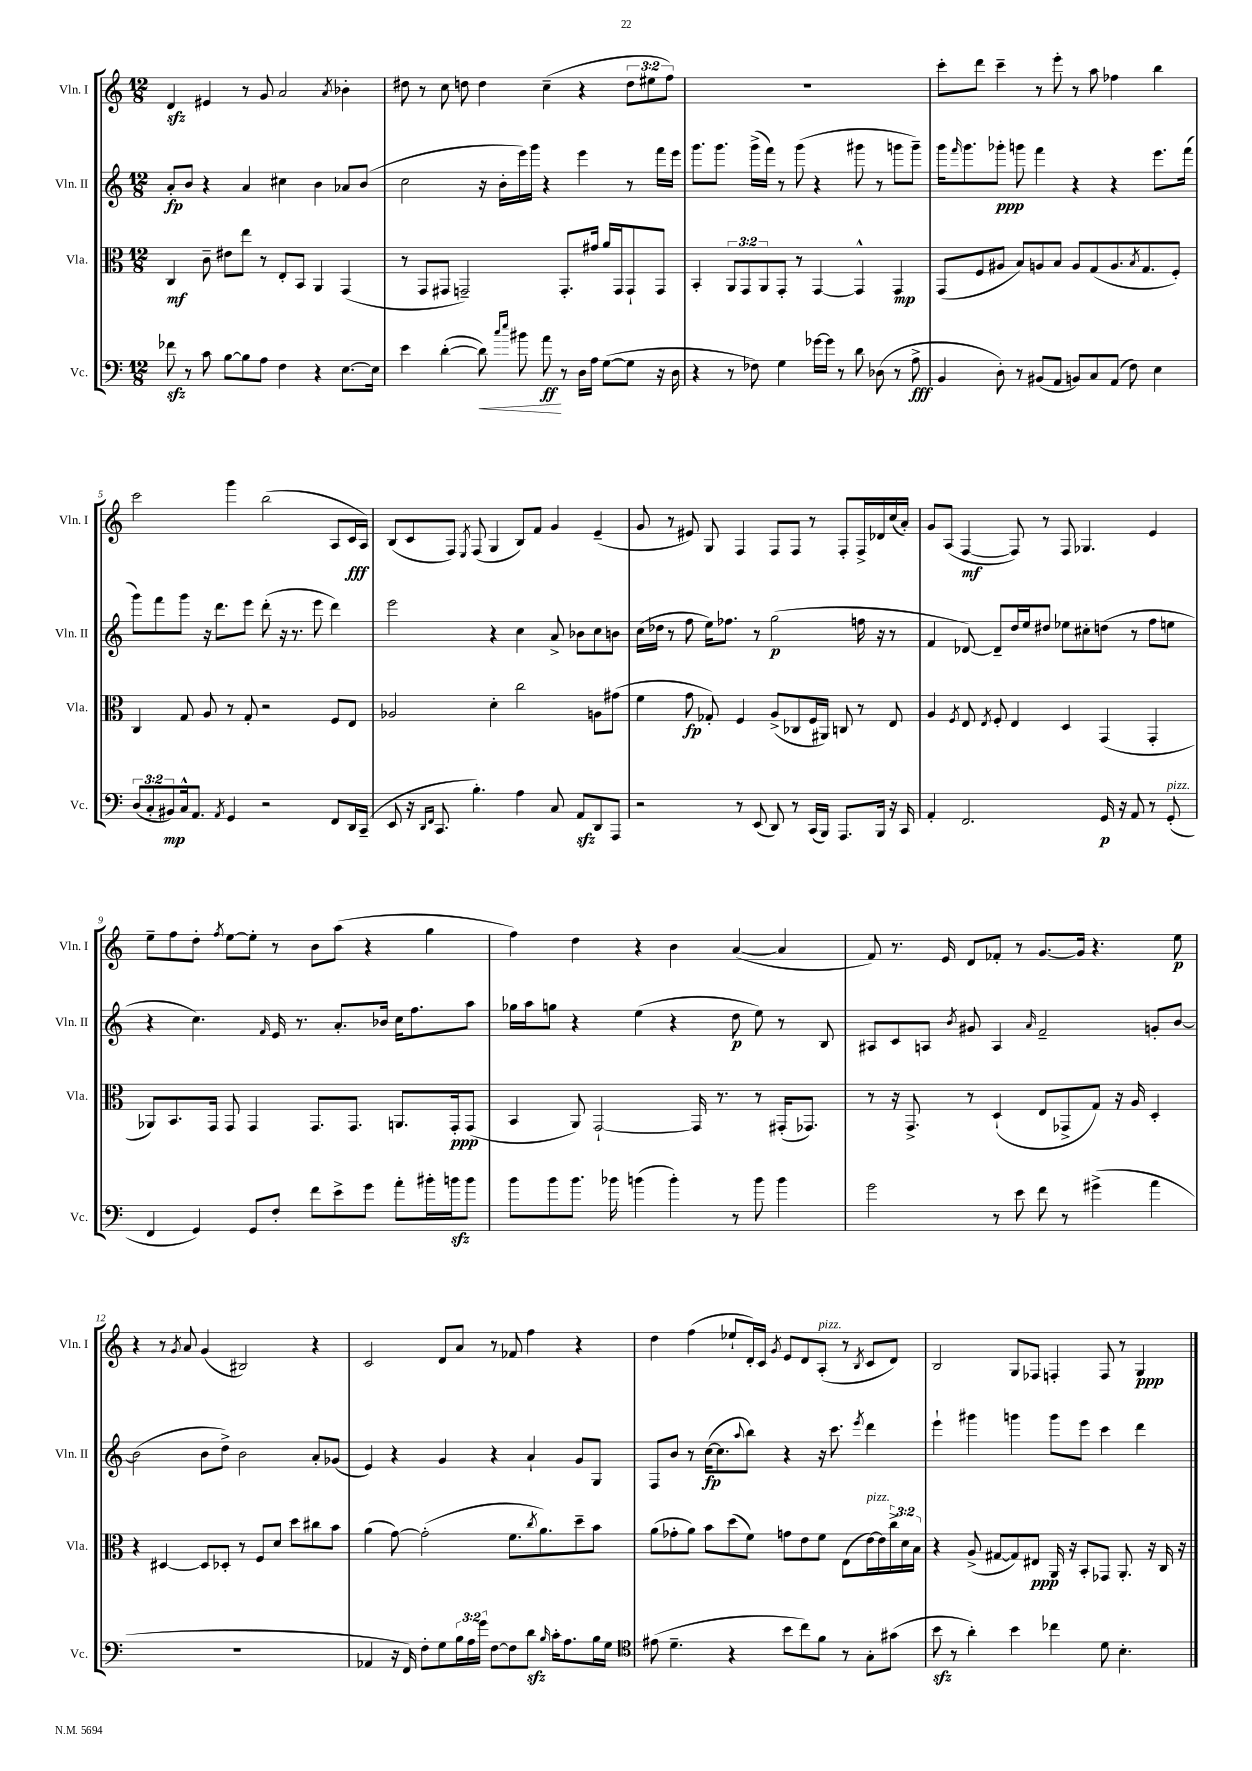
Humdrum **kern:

**kern	**kern	**kern	**kern
*staff4	*staff3	*staff2	*staff1
*clefF4	*clefC3	*clefG2	*clefG2
*k[]	*k[]	*k[]	*k[]
*M12/8	*M12/8	*M12/8	*M12/8
8f-	4C	8a'	4d
8r	.	8b	.
8c	8c~	4r	4e#
[8B	8e#	.	.
8B]	8ee	4a	8r
8A	8r	.	8g
4F	8E'	4cc#	2a
.	8BB	.	.
4r	4AA	4b	.
.	.	.	8qa
[8.E	(4GG	8a-	4b-'
.	.	(8b	.
16E]	.	.	.
=	=	=	=
4e	8r	2cc	8dd#
.	8GG	.	8r
([4d'	8GG#	.	8cc
.	2GG~)	.	8dd
8d])	.	16r	4dd
.	.	16b'	.
16qqcc	.	.	.
16qqee	.	.	.
8b#	.	16eee)	.
.	.	16ggg	.
8a	.	4r	(4cc~
8r	8.GG'	.	.
16D	.	4eee	4r
16A	16g#	.	.
([8G	16a	.	.
.	16GG	.	.
8G]	8GG`	8r	12dd
.	.	.	12ee#
16r	8GG	16fff	.
.	.	.	12ff)
16D	.	16eee	.
=	=	=	=
4r	4BB'	8.ggg	1.r
.	.	8.ggg	.
8r	12AA	.	.
.	12GG	.	.
8F-)	.	(16ggg^	.
.	12AA	.	.
.	.	16fff)	.
4G	8GG'	8r	.
.	8r	(8ggg	.
[16g-	[4GG	4r	.
16g-]	.	.	.
8r	.	.	.
8d	4GG^^]	8ggg#	.
(8D-	.	8r	.
8r	4GG	8ggg	.
8A^	.	8ggg~)	.
=	=	=	=
4BB	(8GG	16ggg	8ccc'
.	.	16qqfff	.
.	.	8.ggg	.
.	8F	.	8ddd
8D')	8A#	8ggg-'	4ccc~
8r	8B)	8ggg	.
(8BB#	8A	4fff	8r
8AA	8B	.	8eee'
8BB)	8A	4r	8r
8C	(8G	.	8aa
(8AA	8.A	4r	4ff-
8F)	.	.	.
.	8qB	.	.
.	8.G	.	.
4E	.	8.eee	4bb
.	8F')	.	.
.	.	(16fff	.
=	=	=	=
(12D	4C	8ggg)	2ccc
12C'	.	.	.
.	.	8fff	.
12BB#)	.	.	.
16C^^	8G	8ggg	.
8.AA	.	.	.
.	8A	16r	.
.	.	8.ddd	.
8qAA	.	.	.
4GG	8r	.	4ggg
.	8G'	8eee	.
2r	2r	(8ddd'	(2bb
.	.	16r	.
.	.	8.r	.
.	.	8eee	.
8FF	8F	4ddd)	8A
16DD	8E	.	16c
(16CC~	.	.	16A)
=	=	=	=
8EE	2A-	2eee	(8B
16r	.	.	8c
16qqDD	.	.	.
16qqFF	.	.	.
8.CC	.	.	.
.	.	.	8F)
.	.	.	8qE
4.B')	.	.	(8F
.	4d'	4r	4G
4A	2cc	4cc	8B)
.	.	.	8f
8C	.	8a^	4g
8AA	.	8b-	.
8DD	8A	8cc	(4e~
8AAA	(8g#	8b	.
=	=	=	=
2r	4f	(16cc	8g
.	.	16dd-	.
.	.	8r	8r
.	8g	8ff	8e#)
.	8G-')	16ee)	8G
.	.	8.ff-	.
8r	4F	.	4F
(8EE	.	8r	.
8DD)	(8A^	(2gg	8F
8r	8C-	.	8F
(16CC	16F	.	8r
16BBB)	16AA#)	.	.
8.AAA	8C	.	8F'
.	8r	16ff	16F^
16BBB	.	16r	16d-
16r	8E	8r	(16cc
16CC	.	.	16a')
=	=	=	=
4AA'	4A	4f	8g
.	.	.	(8A
.	8qF	.	.
2.FF	8E	[8d-)	[4F
.	8qE	.	.
.	8F'	8d-~]	.
.	4E	16dd	8F])
.	.	16ee	.
.	.	8dd#	8r
.	4D	8ee-	8F
.	.	8cc#'	4.G-
16GG	(4GG	(8dd	.
16r	.	.	.
8AA	.	8r	.
8r	4GG'	8ff	4e
(8GG'	.	8ee	.
=	=	=	=
4FF	8AA-)	4r	8ee~
.	8.BB	.	8ff
4GG)	.	4.cc)	8dd'
.	16GG	.	.
.	.	.	8qff
.	8GG	.	[8ee
8GG	4GG	.	8ee']
.	.	16qqf	.
8F'	.	16e	8r
.	.	8.r	.
8f	8.GG	.	8b
8e^	.	8.a'	(8aa
.	8.GG	.	.
8g	.	.	4r
.	.	16b-	.
8a'	8.AA	16cc	.
.	.	8.ff	.
16b#'	.	.	4gg
16b	16GG'	.	.
8b	(8GG	8aa	.
=	=	=	=
8b	4BB	16gg-	4ff)
.	.	16aa	.
8b	.	8gg	.
8.b	8AA)	4r	4dd
.	[2GG`	.	.
16b-	.	.	.
(4b	.	(4ee	4r
4b')	.	4r	4b
.	16GG]	.	.
.	8.r	.	.
8r	.	8dd	([4a
8b	8r	8ee)	.
4b	(16GG#'	8r	4a]
.	8.GG-)	.	.
.	.	8B	.
=	=	=	=
2g	8r	8A#	8f)
.	16r	8c	8.r
.	8.GG^	.	.
.	.	8A	.
.	.	.	16e
.	.	8qb	.
.	8r	8g#	8d
8r	(4D`	4A	8f-'
8e	.	.	8r
.	.	16qqa	.
8f	8E	2f~	[8.g
8r	8GG-^	.	.
.	.	.	16g]
(4g#^	8G)	.	4.r
.	16r	.	.
.	16A	.	.
4a	4D'	8g'	.
.	.	[8b	8ee
=	=	=	=
1.r	4r	(2b]	4r
.	[4D#	.	8r
.	.	.	8qg
.	.	.	8a
.	8D#]	8b	(4g
.	8D-'	8dd^)	.
.	8r	2b	2B#)
.	8F	.	.
.	8d	.	.
.	8dd	.	.
.	8cc#	8a'	4r
.	8b	(8g-	.
=	=	=	=
4AA-	(4a	4e)	2c
16r	[8g)	4r	.
16FF)	.	.	.
8F'	(2g']	.	.
8G	.	4g	8d
24B	.	.	8a
24A	.	.	.
24g	.	.	.
[8F	.	4r	8r
8F]	8.f	.	8f-
8d	.	4a`	4ff
.	8qcc	.	.
.	8.a)	.	.
16qqB	.	.	.
16c'	.	.	.
8.A	.	.	.
.	8dd~	8g	4r
16B	8b	8G	.
16G	.	.	.
=	=	=	=
*clefC4	*	*	*
(8e#	(8a	8F	4dd
4.d~	8g-'	8b	.
.	8a)	8r	(4ff
.	8b	([16cc	.
.	.	8.cc]	.
4r	(8dd	.	8ee-`
.	.	8qqaa	.
.	8f)	8bb)	16d')
.	.	.	16c
.	.	.	8qg
8b	8g	4r	8e
8cc)	8e	.	8d
8f	8f	16r	(8A'
.	.	8.ccc	.
8r	(8E	.	8r
.	.	8qeee	8qB
8G'	[16e)	4ddd	8c
.	16e]	.	.
(8g#	24cc^	.	8d)
.	24d	.	.
.	24B	.	.
=	=	=	=
8b	4r	4eee`	2B
8r	.	.	.
4a')	(8A^	4ggg#	.
.	[8G#	.	.
4b	8G#])	4ggg	8G
.	8E#	.	8F-
4cc-	16AA	8ggg	4F'
.	16r	.	.
.	8BB'	8eee	.
8d	8GG-	4ccc	8F
4.B'	8.AA'	.	8r
.	.	4ddd	4G
.	16r	.	.
.	16C	.	.
.	16r	.	.
==	==	==	==
*-	*-	*-	*-
